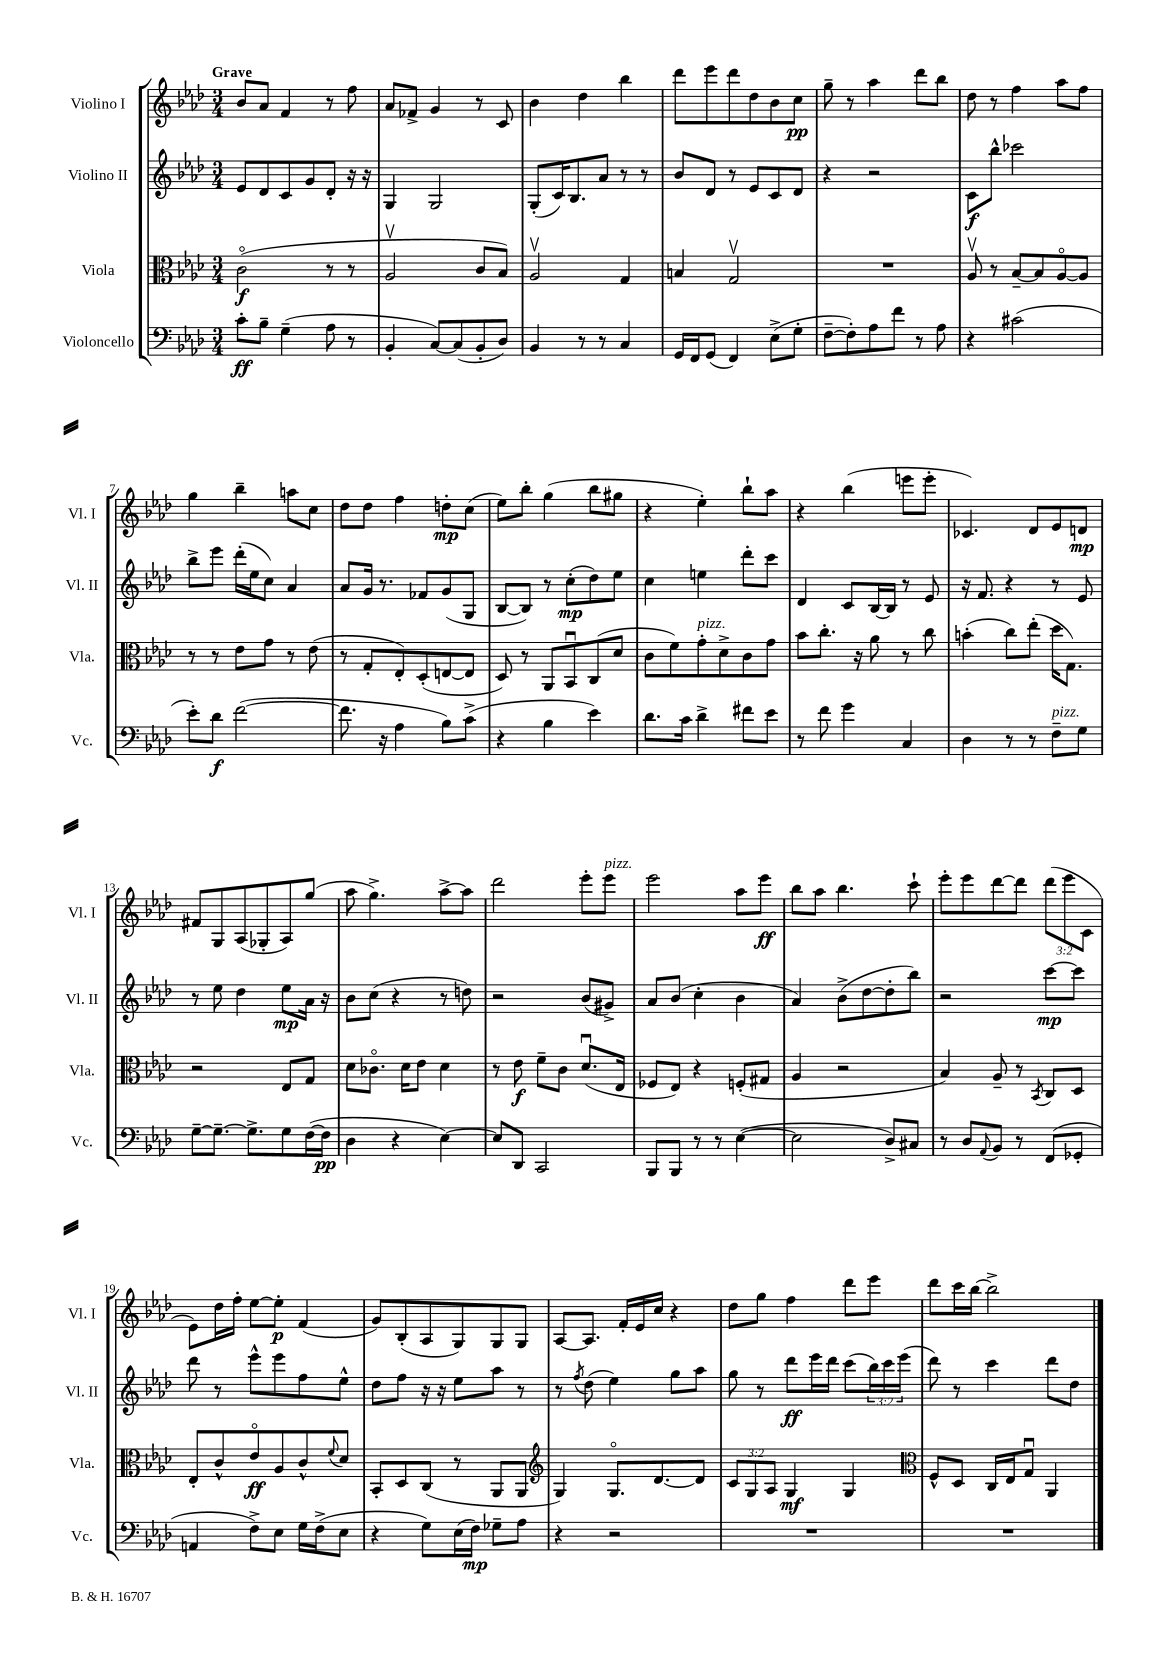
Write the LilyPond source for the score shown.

<<
\new StaffGroup <<
\new Staff = "s0" \with { instrumentName = "Violino I" shortInstrumentName = "Vl. I" } {
    \clef treble \key aes \major \numericTimeSignature \time 3/4 \override Staff.TupletNumber.text = #tuplet-number::calc-fraction-text \tempo "Grave"
    bes'8 aes'8 f'4 r8 f''8 |
    aes'8 fes'8-> g'4 r8 c'8 |
    bes'4 des''4 bes''4 |
    des'''8 ees'''8 des'''8 des''8 bes'8 c''8\pp |
    g''8-- r8 aes''4 des'''8 bes''8 |
    des''8 r8 f''4 aes''8 f''8 |
    g''4 bes''4-- a''8 c''8 |
    des''8 des''8 f''4 d''8-.\mp c''8( |
    ees''8) bes''8-. g''4( bes''8 gis''8 |
    r4 ees''4-.) bes''8-! aes''8 |
    r4 bes''4( e'''8 e'''8-. |
    ces'4.) des'8 ees'8 d'8\mp |
    fis'8 g8 aes8( ges8-. aes8) g''8( |
    aes''8 g''4.->) aes''8~-> aes''8 |
    des'''2 ees'''8-. ees'''8^\markup { \italic "pizz." } |
    ees'''2 aes''8 ees'''8\ff |
    bes''8 aes''8 bes''4. c'''8-! |
    ees'''8-. ees'''8 des'''8~ des'''8 \tuplet 3/2 { des'''8( ees'''8 c'8 } |
    ees'8) des''16 f''16-. ees''8~ ees''8-.\p f'4( |
    g'8) bes8-.( aes8 g8) g8 g8 |
    aes8~ aes8. f'16-. ees'16 c''16 r4 |
    des''8 g''8 f''4 des'''8 ees'''8 |
    des'''8 c'''16 bes''16~ bes''2-> \bar "|." |
}
\new Staff = "s1" \with { instrumentName = "Violino II" shortInstrumentName = "Vl. II" } {
    \clef treble \key aes \major \numericTimeSignature \time 3/4 \override Staff.TupletNumber.text = #tuplet-number::calc-fraction-text
    ees'8 des'8 c'8 g'8 des'8-. r16 r16 |
    g4 g2 |
    g8-.( c'16) bes8. aes'8 r8 r8 |
    bes'8 des'8 r8 ees'8 c'8 des'8 |
    r4 r2 |
    c'8\f bes''8-^ ces'''2 |
    bes''8-> ees'''8 des'''16-.( ees''16 c''8) aes'4 |
    aes'8 g'16 r8. fes'8 g'8( g8 |
    bes8~ bes8) r8 c''8-.\mp( des''8) ees''8 |
    c''4 e''4 des'''8-. c'''8 |
    des'4 c'8 bes16~ bes16 r8 ees'8 |
    r16 f'8. r4 r8 ees'8 |
    r8 ees''8 des''4 ees''8\mp aes'16 r16 |
    bes'8 c''8( r4 r8 d''8) |
    r2 bes'8( gis'8->) |
    aes'8 bes'8( c''4-. bes'4 |
    aes'4) bes'8->( des''8~ des''8-. bes''8) |
    r2 c'''8~\mp c'''8 |
    des'''8 r8 ees'''8-^ ees'''8 f''8 ees''8-^ |
    des''8 f''8 r16 r16 ees''8 aes''8 r8 |
    r8 \acciaccatura { f''8 } des''8( ees''4) g''8 aes''8 |
    g''8 r8 des'''8\ff ees'''16 des'''16 c'''8( \tuplet 3/2 { bes''16) c'''16 ees'''16( } |
    des'''8) r8 c'''4 des'''8 des''8 \bar "|." |
}
\new Staff = "s2" \with { instrumentName = "Viola" shortInstrumentName = "Vla." } {
    \clef alto \key aes \major \numericTimeSignature \time 3/4 \override Staff.TupletNumber.text = #tuplet-number::calc-fraction-text
    c'2\flageolet\f( r8 r8 |
    aes2\upbow c'8 bes8) |
    aes2\upbow g4 |
    b4 g2\upbow |
    R2. |
    aes8\upbow r8 bes8~-- bes8 aes8~\flageolet aes8 |
    r8 r8 ees'8 g'8 r8 ees'8( |
    r8 g8-. ees8-.) des8-.( e8~ e8 |
    des8) r8 aes,8 bes,8\downbow c8( des'8 |
    c'8 f'8) g'8-.^\markup { \italic "pizz." } des'8-> c'8 g'8 |
    bes'8 c''8.-. r16 aes'8 r8 c''8 |
    b'4-.( c''8) ees''8-.( des''16 g8.) |
    r2 ees8 g8 |
    des'8 ces'8.\flageolet des'16 ees'8 des'4 |
    r8 ees'8\f f'8-- c'8 des'8.\downbow( ees16 |
    fes8 ees8) r4 f8-.( gis8 |
    aes4 r2 |
    bes4) aes8-- r8 \acciaccatura { bes,8 } c8 des8 |
    ees8-. c'8-^ ees'8\flageolet\ff aes8 c'8-^ \appoggiatura { f'8 } des'8 |
    bes,8-. des8 c8( r8 aes,8 aes,8 |
    \clef treble g4) g8.\flageolet des'8.~ des'8 |
    \tuplet 3/2 { c'8 g8 aes8 } g4\mf g4 |
    \clef alto f8-^ des8 c16 ees16 g8\downbow aes,4 \bar "|." |
}
\new Staff = "s3" \with { instrumentName = "Violoncello" shortInstrumentName = "Vc." } {
    \clef bass \key aes \major \numericTimeSignature \time 3/4
    c'8-.\ff bes8-- g4--( aes8 r8 |
    bes,4-. c8~) c8( bes,8-. des8) |
    bes,4 r8 r8 c4 |
    g,16 f,16 g,8( f,4) ees8->( g8-. |
    f8~-- f8-.) aes8 f'8 r8 aes8 |
    r4 cis'2( |
    ees'8-.) des'8\f f'2~( |
    f'8. r16 aes4 bes8) c'8->( |
    r4 bes4 ees'4) |
    des'8. c'16 des'4-> fis'8 ees'8 |
    r8 f'8 g'4 c4 |
    des4 r8 r8 f8--^\markup { \italic "pizz." } g8 |
    g8~-- g8.~-- g8.-> g8 f16~( f16\pp |
    des4 r4 ees4~) |
    ees8 des,8 c,2 |
    bes,,8 bes,,8 r8 r8 ees4~( |
    ees2 des8->) cis8 |
    r8 des8 \appoggiatura { aes,8 } bes,8 r8 f,8( ges,8-. |
    a,4 f8->) ees8 g16 f16->( ees8 |
    r4 g8) ees16( f16\mp) ges8-- aes8 |
    r4 r2 |
    R2. |
    R2. \bar "|." |
}
>>
>>
